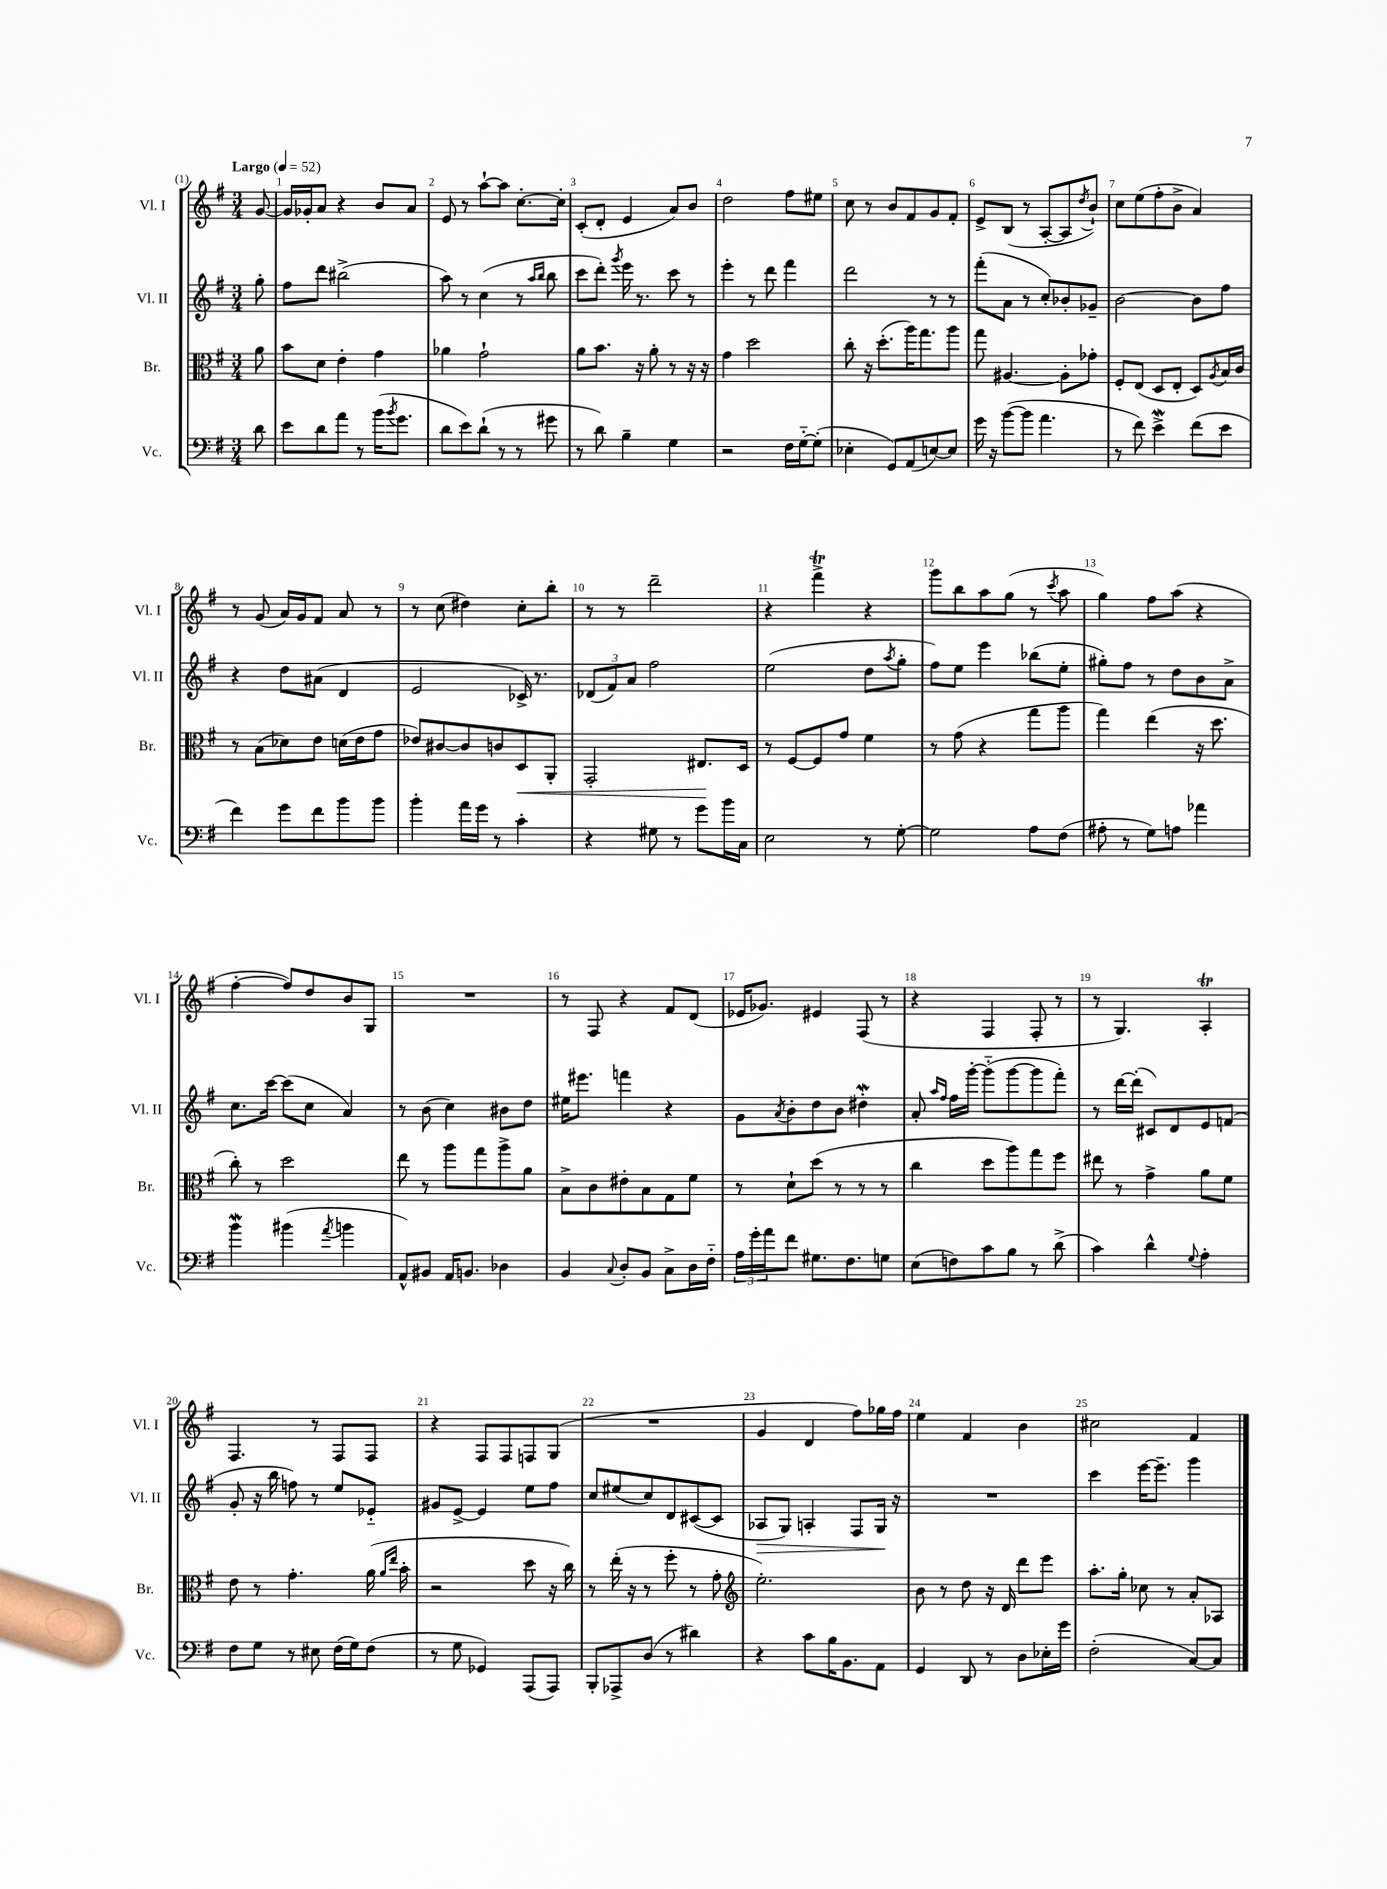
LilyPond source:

<<
\new StaffGroup <<
\new Staff = "s0" \with { instrumentName = "Vl. I" shortInstrumentName = "Vl. I" } {
    \clef treble \key g \major \numericTimeSignature \time 3/4 \partial 8 \tempo "Largo" 4 = 52
    g'8~ |
    g'16 ges'16-. a'8 r4 b'8 a'8 |
    e'8 r8 a''8~-! a''8 c''8.~-. c''16-. |
    c'8-.( d'8-. e'4 a'8) b'8 |
    d''2 fis''8 eis''8 |
    c''8 r8 b'8 fis'8 g'8 fis'8-. |
    e'8-> b8( r8 a8~-. a8 \acciaccatura { d''8 } b'8-!) |
    c''8 e''8( fis''8-. b'8-> a'4) |
    r8 g'8( a'16) g'16 fis'8 a'8 r8 |
    r8 c''8( dis''4) c''8-. b''8-. |
    r8 r8 d'''2-- |
    r4 fis'''4->\trill r4 |
    g'''8 b''8 a''8 g''8( r8 \acciaccatura { c'''8 } a''8 |
    g''4) fis''8 a''8( r4 |
    fis''4~-. fis''8) d''8 b'8 g8 |
    R2. |
    r8 fis8 r4 fis'8 d'8( |
    ees'16 ges'8.) eis'4 fis8( r8 |
    r4 fis4 fis8-. r8 |
    r8 g4.) a4-.\trill |
    fis4. r8 fis8 fis8 |
    r4 fis8 fis8 f8 g8( |
    R2. |
    g'4 d'4 fis''8) ges''16 fis''16 |
    e''4 fis'4 b'4 |
    cis''2 fis'4 \bar "|." |
}
\new Staff = "s1" \with { instrumentName = "Vl. II" shortInstrumentName = "Vl. II" } {
    \clef treble \key g \major \numericTimeSignature \time 3/4 \partial 8
    g''8-. |
    fis''8 d'''8 bis''2->( |
    a''8) r8 c''4( r8 \grace { a''16 b''16 } b''8 |
    c'''8 d'''8-.) \acciaccatura { g'''8 } e'''16 r8. c'''8 r8 |
    e'''4-. r8 d'''8 fis'''4 |
    d'''2 r8 r8 |
    fis'''8-.( a'8 r8 c''8-.) bes'8-. ges'8-- |
    b'2~ b'8 fis''8 |
    r4 d''8 ais'8( d'4 |
    e'2 ces'16->) r8. |
    \tuplet 3/2 { des'8( fis'8) a'8 } fis''2 |
    e''2( d''8 \acciaccatura { a''8 } g''8-. |
    fis''8) e''8 e'''4 bes''8( e''8-. |
    gis''8-.) fis''8 r8 d''8 b'8 a'8-> |
    c''8. c'''16~ c'''8( c''8 a'4) |
    r8 b'8( c''4) bis'8 d''8 |
    eis''16 eis'''8. f'''4 r4 |
    g'8 \acciaccatura { a'8 } b'8-. d''8 b'8 dis''4-.\mordent |
    a'8-. \grace { a''16 fis''16 } fis''16 g'''16~-. g'''8-_( g'''8~ g'''8 fis'''8-.) |
    r8 d'''16~ d'''16-.( cis'8) d'8 e'8 f'8( |
    g'8-. r16 b''16 f''8) r8 e''8 ees'8-_ |
    gis'8 e'8~-> e'4 e''8 fis''8 |
    c''8 eis''8( c''8) d'8 cis'8~( cis'8 |
    aes8\> g8) a4-. fis8 g16\! r16 |
    R2. |
    c'''4 e'''16~ e'''8.-- g'''4 \bar "|." |
}
\new Staff = "s2" \with { instrumentName = "Br." shortInstrumentName = "Br." } {
    \clef alto \key g \major \numericTimeSignature \time 3/4 \partial 8
    a'8 |
    b'8 d'8 e'4-. g'4 |
    aes'4 g'2-! |
    a'8 b'8. r16 a'8-. r8 r16 r16 |
    g'4 d''2 |
    c''8-. r16 d''8.-.( a''16) g''8. a''8 |
    g''8 ais4.~ ais8-. ges'8-. |
    fis8-. e8( d8 e8-. d8) \acciaccatura { a8 } b16 c'16 |
    r8 b8( des'8) e'8 d'16( e'16 g'8 |
    ees'8) cis'8~ cis'8 c'8 d8\< a,8-. |
    g,2-. eis8.\! d16 |
    r8 fis8~ fis8 g'8 fis'4 |
    r8 g'8( r4 g''8 a''8 |
    g''4) e''4( r16 d''8. |
    c''8-.) r8 d''2 |
    e''8 r8 a''8 g''8 a''8-> a'8 |
    b8-> c'8 eis'8-. b8 g8 fis'8 |
    r8 d'8-! d''8( r8 r8 r8 |
    c''4 d''8 a''8) g''8 fis''8 |
    eis''8 r8 g'4-> a'8 fis'8 |
    e'8 r8 g'4.-. a'16( \grace { a'16 e''16 } b'16-. |
    r2 d''8 r16 c''16) |
    r8 e''16-.( r16 r8 fis''8-. r8 g'8-. |
    \clef treble e''2.-.) |
    b'8 r8 d''8 r16 d'16 d'''8 e'''8 |
    a''8.-. g''16-. ces''8 r8 a'8-. aes8 \bar "|." |
}
\new Staff = "s3" \with { instrumentName = "Vc." shortInstrumentName = "Vc." } {
    \clef bass \key g \major \numericTimeSignature \time 3/4 \partial 8
    d'8 |
    e'8 d'8 a'8 r8 b'16( \acciaccatura { b'8 } g'8. |
    d'8 e'8) d'8-!( r8 r8 gis'8 |
    r8 d'8) b4-- g4 |
    r2 fis16 g16~-_ g8-.( |
    ees4-. g,8) a,8( e8~) e8 |
    g'16 r16 b'8~( b'8 a'4. |
    r8 fis'8) e'4->\mordent fis'8( e'8 |
    fis'4) g'8 fis'8 b'8 b'8 |
    b'4-. a'16 g'16 r8 c'4-. |
    r4 gis8 r8 g'8 b'16 c16 |
    e2 r8 g8~-. |
    g2 a8 fis8( |
    ais8-. r8 g8) a8 aes'4 |
    b'4\mordent bis'4( \acciaccatura { a'8 } b'4 |
    a,8-^) bis,8 a,16 b,8. des4 |
    b,4 \appoggiatura { c8 } d8-. b,8 c8-> d16 fis16-_ |
    \tuplet 3/2 { a16 g'16-. a'16 } fis'8 gis8. fis8. g8 |
    e8( f8) c'8 b8 r8 d'8->( |
    c'4) d'4-^ \appoggiatura { g8 } a4-. |
    fis8 g8 r8 eis8 fis16( g16) fis8( |
    r8 g8 ges,4) a,,8( a,,8) |
    b,,8-. aes,,8-> d8( r8 dis'4) |
    r4 c'8 b16 b,8. a,8 |
    g,4 d,8 r8 d8 ees16-. g'16 |
    fis2-.( c8~) c8 \bar "|." |
}
>>
>>
\layout { \context { \Score \override BarNumber.break-visibility = ##(#f #t #t) barNumberVisibility = #all-bar-numbers-visible } }
